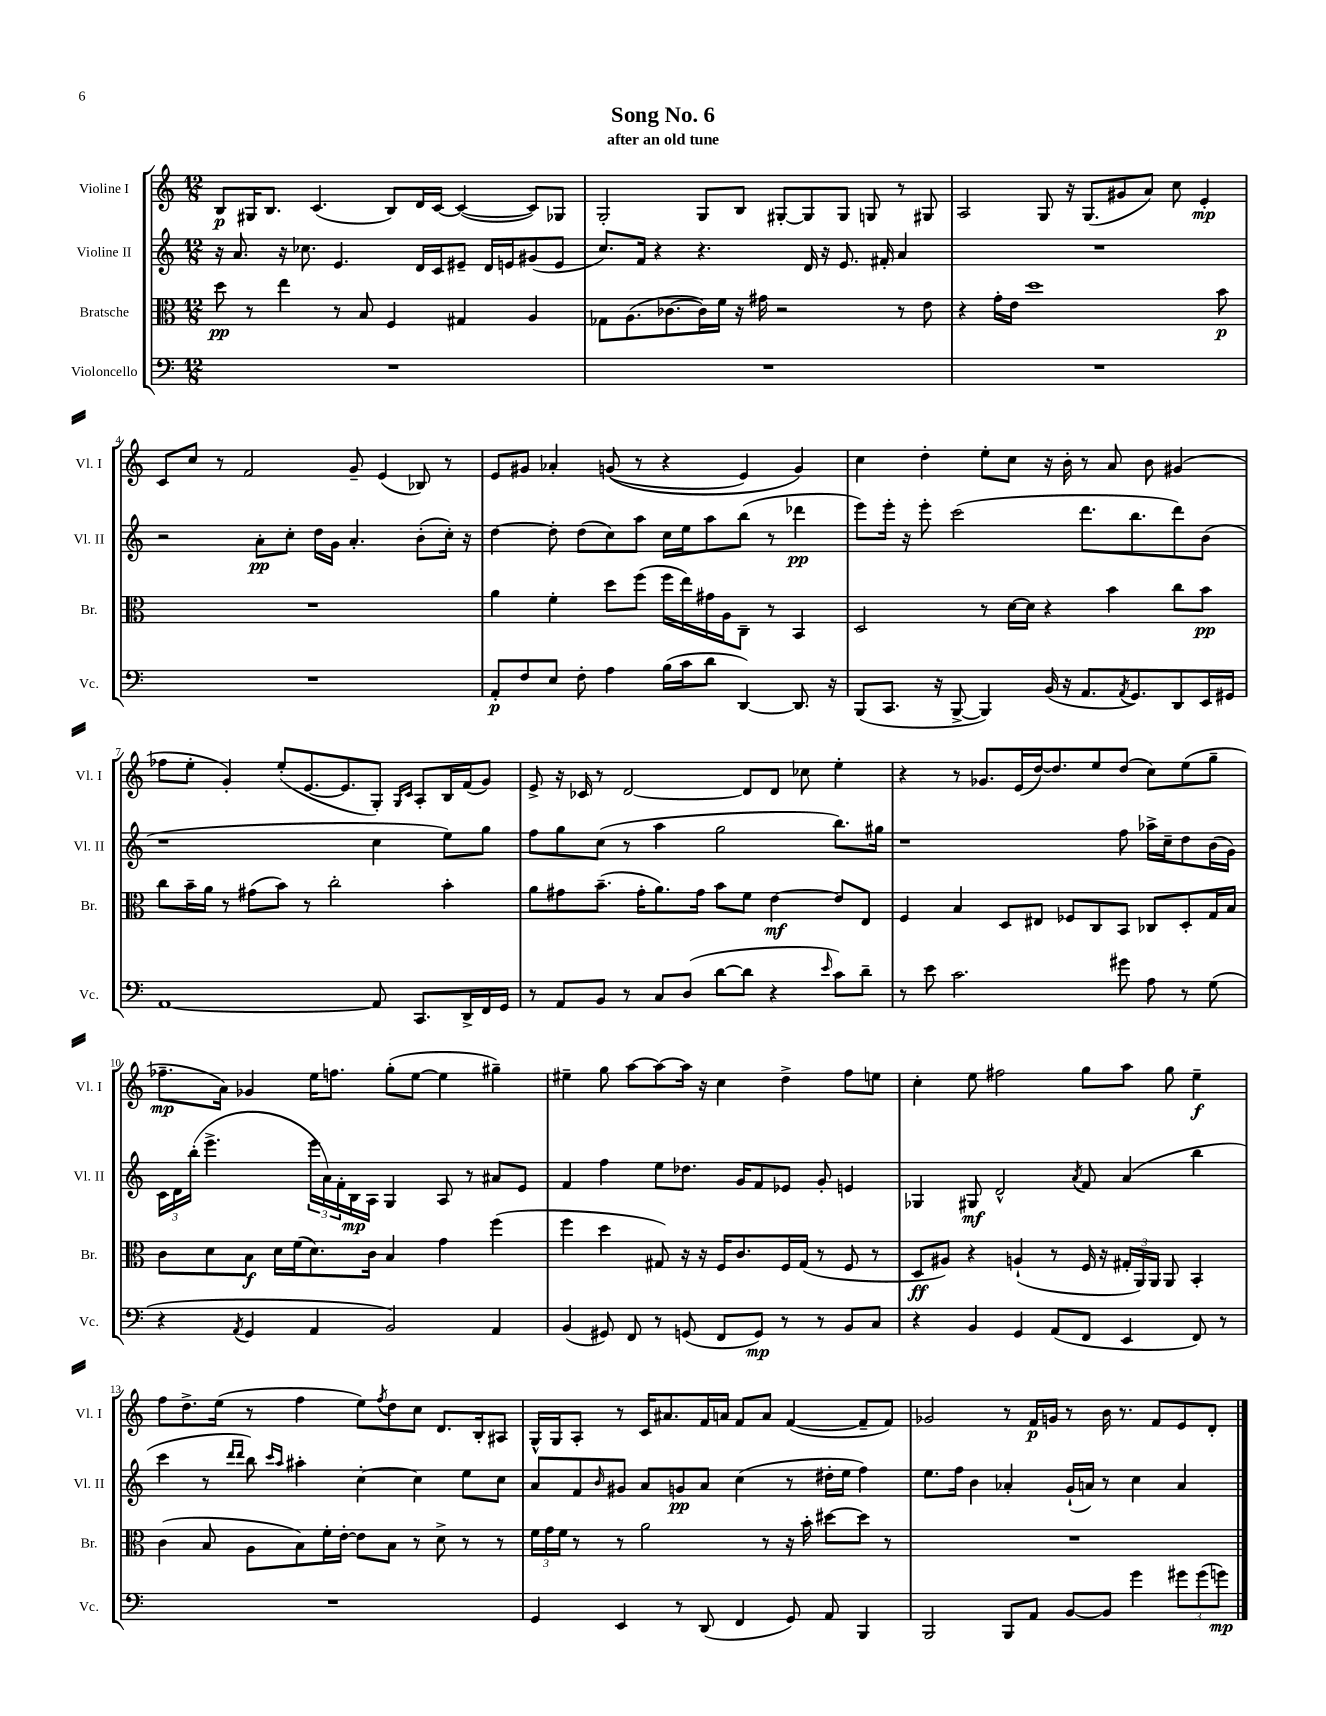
\header { title = "Song No. 6" subtitle = "after an old tune" }
<<
\new StaffGroup <<
\new Staff = "s0" \with { instrumentName = "Violine I" shortInstrumentName = "Vl. I" } {
    \clef treble \key c \major \numericTimeSignature \time 12/8
    b8\p gis16 b8. c'4.( b8) d'16 c'16~ c'4~( c'8) ges8 |
    g2-. g8 b8 gis8~-. gis8 gis8 g8 r8 gis8 |
    a2 g8 r16 g8.( gis'8 a'8) c''8 e'4-.\mp |
    c'8 c''8 r8 f'2 g'8-- e'4( bes8) r8 |
    e'8 gis'8 aes'4-. g'8(\( r8 r4 e'4) g'4\) |
    c''4 d''4-. e''8-. c''8 r16 b'16-. r8 a'8 b'8 gis'4( |
    fes''8 e''8-. g'4-.) e''8-.( e'8.~ e'8. g8-.) \grace { g16 c'16 } a8-. b16 f'16( g'8) |
    e'8-> r16 ces'16 r8 d'2~ d'8 d'8 ces''8 e''4-. |
    r4 r8 ges'8. e'16( d''16~) d''8. e''8 d''8( c''8) e''8( g''8-- |
    fes''8.--\mp a'16) ges'4 e''16 f''8. g''8-.( e''8~ e''4 gis''4--) |
    eis''4-- g''8 a''8~ a''8~ a''16 r16 c''4 d''4-> f''8 e''8 |
    c''4-. e''8 fis''2 g''8 a''8 g''8 e''4--\f |
    f''8 d''8.-> e''16( r8 f''4 e''8) \acciaccatura { f''8 } d''8 c''8 d'8. b16-. ais8 |
    g16-^ g16 a8-. r8 c'16 ais'8. f'16 a'16 f'8 a'8 f'4~( f'8-- f'8) |
    ges'2 r8 f'16\p g'16 r8 b'16 r8. f'8 e'8 d'8-. \bar "|." |
}
\new Staff = "s1" \with { instrumentName = "Violine II" shortInstrumentName = "Vl. II" } {
    \clef treble \key c \major \numericTimeSignature \time 12/8
    r16 a'8. r16 ces''8. e'4. d'16 c'16 eis'8-- d'16 e'16 gis'8( e'8 |
    c''8.) f'16 r4 r4. d'16 r16 e'8. fis'16-. a'4 |
    R1. |
    r2 a'8-.\pp c''8-. d''16 g'16 a'4.-. b'8-.( c''16-.) r16 |
    d''4~ d''8-. d''8( c''8) a''8 c''16 e''16 a''8 b''8( r8 des'''4\pp |
    e'''8) e'''16-. r16 e'''8-. c'''2( d'''8. b''8. d'''8) b'8( |
    r1 c''4 e''8) g''8 |
    f''8 g''8 c''8( r8 a''4 g''2 b''8.) gis''16 |
    r1 f''8 aes''16-> c''16-- d''8 b'16( g'16) |
    \tuplet 3/2 { c'16 d'16 b''16-.( } e'''4.-> \tuplet 3/2 { e'''16 a'16) f'16-. } b16\mp a16 g4 a8 r8 ais'8 e'8 |
    f'4 f''4 e''8 des''8. g'16 f'8 ees'8 g'8-. e'4 |
    ges4 gis8\mf d'2-^ \acciaccatura { a'8 } f'8 a'4( b''4 |
    c'''4 r8 \grace { d'''16 d'''16 } b''8) \grace { c'''16 a''16 } ais''4-. c''4~-. c''4 e''8 c''8 |
    a'8 f'8 \grace { b'16 } gis'8 a'8 g'8\pp a'8 c''4( r8 dis''16-. e''16 f''4) |
    e''8. f''16 b'4 aes'4-. g'16-!( a'16) r8 c''4 a'4 \bar "|." |
}
\new Staff = "s2" \with { instrumentName = "Bratsche" shortInstrumentName = "Br." } {
    \clef alto \key c \major \numericTimeSignature \time 12/8
    d''8\pp r8 e''4 r8 b8 f4 gis4 a4 |
    ges8 a8.( ces'8.~ ces'16) f'16 r16 gis'16 r2 r8 e'8 |
    r4 g'16-. e'16 d''1 b'8\p |
    R1. |
    a'4 f'4-. d''8 f''8( f''16 e''16) gis'16 a16 c8-- r8 b,4 |
    d2 r8 d'16~ d'16 r4 b'4 c''8 b'8\pp |
    c''8 b'16-- a'16 r8 gis'8( b'8) r8 c''2-. b'4-. |
    a'8 gis'8 b'8.--( gis'16-. a'8.) gis'16 b'8 f'8 e'4~\mf e'8 e8 |
    f4 b4 d8 eis8 fes8 c8 b,8 ces8 d8-. g16 b16 |
    c'8 d'8 b8\f d'16 f'16( d'8.) c'16 b4 g'4 f''4( |
    f''4 d''4 gis8) r16 r16 f16 c'8. f16 gis16( r8 f8 r8 |
    d8\ff ais8) r4 a4-!( r8 f16 r16 \tuplet 3/2 { gis16-. a,16) a,16 } a,8 b,4-. |
    c'4( b8 a8 b8) f'16-. e'16~-. e'8 b8 r8 d'8-> r8 r8 |
    \tuplet 3/2 { f'16 g'16 f'16 } r8 r8 a'2 r8 r16 b'16-. dis''8~ dis''8 r8 |
    R1. \bar "|." |
}
\new Staff = "s3" \with { instrumentName = "Violoncello" shortInstrumentName = "Vc." } {
    \clef bass \key c \major \numericTimeSignature \time 12/8
    R1. |
    R1. |
    R1. |
    R1. |
    a,8-.\p f8 e8 f8-. a4 b16( c'16 d'8 d,4~) d,8. r16 |
    b,,8( c,8. r16 b,,8~-> b,,4) b,16( r16 a,8. \acciaccatura { a,8 } g,8.) d,8 e,16 gis,16 |
    a,1~ a,8 c,8. d,16-> f,16 g,16 |
    r8 a,8 b,8 r8 c8 d8( d'8~ d'8 r4 \grace { e'16 } c'8) d'8-- |
    r8 e'8 c'2. gis'8 a8 r8 g8( |
    r4 \acciaccatura { a,8 } g,4 a,4 b,2) a,4 |
    b,4( gis,8) f,8 r8 g,8( f,8 g,8\mp) r8 r8 b,8 c8 |
    r4 b,4 g,4 a,8( f,8 e,4 f,8) r8 |
    R1. |
    g,4 e,4 r8 d,8( f,4 g,8) a,8 b,,4 |
    b,,2 b,,8 a,8 b,8~ b,8 g'4 \tuplet 3/2 { gis'8 gis'8( g'8\mp) } \bar "|." |
}
>>
>>
